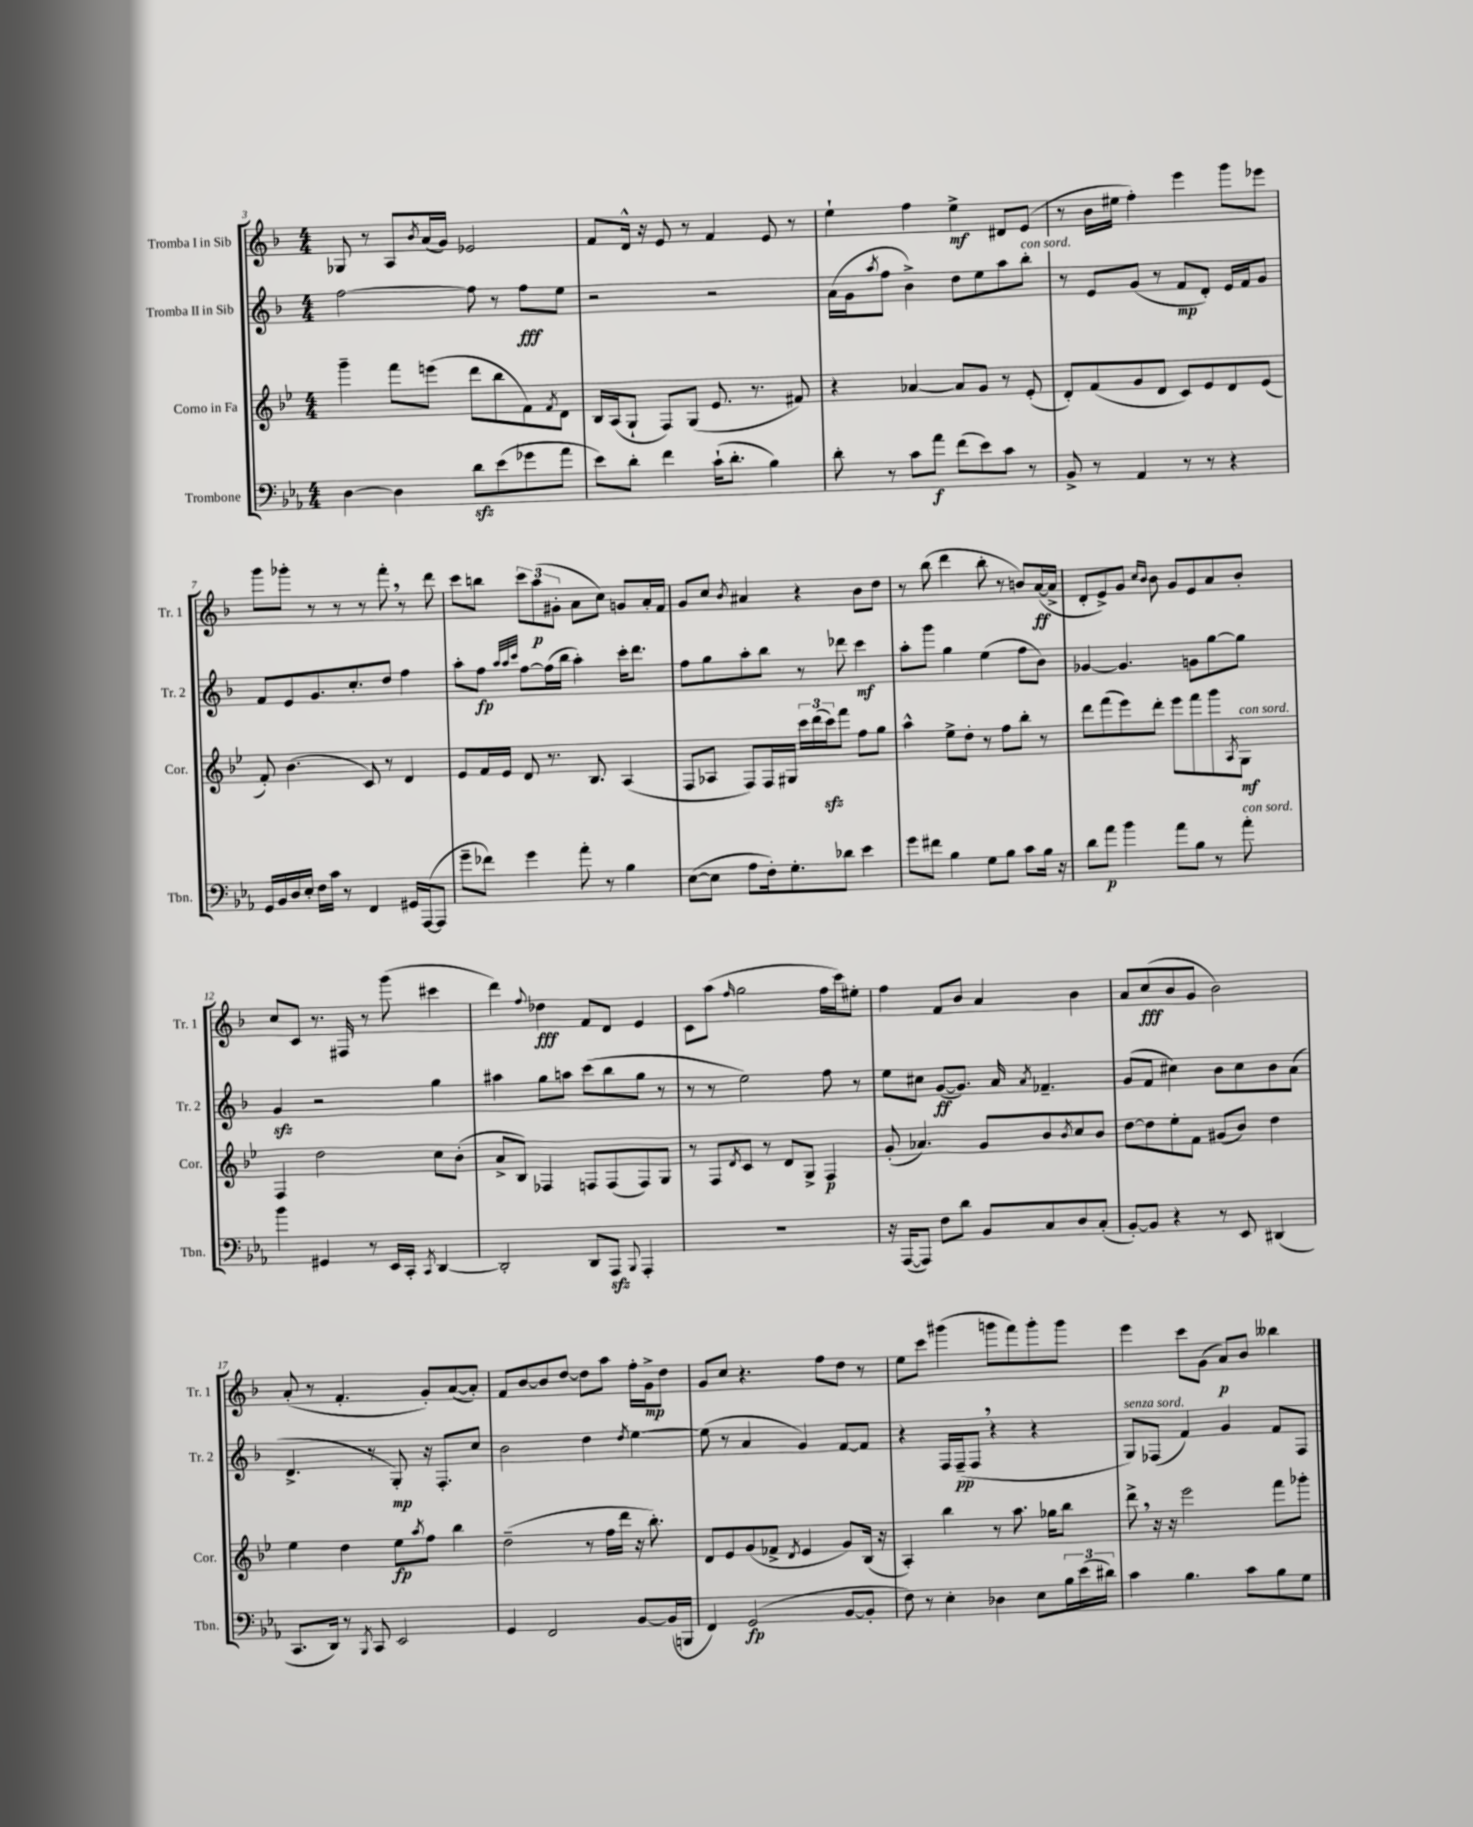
<<
\new StaffGroup <<
\new Staff = "s0" \with { instrumentName = "Tromba I in Sib" shortInstrumentName = "Tr. 1" } {
    \clef treble \key f \major \numericTimeSignature \time 4/4
    ges8 r8 a8 \acciaccatura { bes'8 } a'16( g'16) ees'2 |
    f'8 d'16-^ r16 e'8 r8 f'4 e'8 r8 |
    e''4-! f''4 e''4->\mf dis'8 e'8( |
    r8 bes'16 eis''16 f''4-.) e'''4 g'''8 ees'''8 |
    g'''8 ges'''8-. r8 r8 r8 f'''8-. \breathe r8 d'''8 |
    c'''8 b''8 \tuplet 3/2 { c'''8 a''8\p( gis'8-. } a'8 c''8) g'8 a'16-. f'16 |
    g'8 c''8 \acciaccatura { bes'8 } ais'4 r4 bes'8 d''8 |
    r8 bes''8( d'''4 bes''8-. r8 b'8) a'16~\ff( a'16-> |
    d'8-. e'8->) g'8 \grace { c''16 bes'16 } bes'8 g'8 e'8 a'8 bes'8-. |
    c''8 c'8 r8. fis16 r8 g'''8( cis'''4 |
    d'''4) \appoggiatura { f''8 } des''4\fff f'8 d'8 e'4 |
    c'8 a''8( \grace { f''16 } g''2 f''16 c'''16) eis''8-. |
    f''4 f'8 bes'8 a'4 bes'4 |
    a'8 c''8\fff( bes'8 g'8 bes'2) |
    a'8-.( r8 f'4.-. g'8-.) a'8~( a'8-.) |
    f'8 bes'8~ bes'8 d''8~ d''8 a''8 f''16-. g'16->\mp d''8 |
    g'8 c''8 r4. f''8 d''8 r8 |
    e''8 c'''8 gis'''4( g'''8 f'''8) g'''8-. g'''8 |
    e'''4 c'''8 g'8( a'8\p) bes'8 beses''4 \bar "|." |
}
\new Staff = "s1" \with { instrumentName = "Tromba II in Sib" shortInstrumentName = "Tr. 2" } {
    \clef treble \key f \major \numericTimeSignature \time 4/4
    f''2~ f''8 r8 f''8\fff e''8 |
    r2 r2 |
    a'16( g'16 \acciaccatura { a''8 } f''8 bes'4->) d''8 e''8 a''8 bes''8-.^\markup { \italic "con sord." } |
    r8 e'8 g'8( r8 f'8\mp d'8-.) e'16 f'16 g'8 |
    f'8 e'8 g'8. c''8.-. d''8 f''4 |
    a''8-. f''8\fp \grace { a''32 a''32 c'''32 } f''8~ f''16( bes''16 a''4-.) c'''16-. d'''8. |
    f''8 g''8 a''8-. bes''8 r8 des'''8 c'''4\mf |
    a''8-. g'''8 g''4 e''4( f''8 bes'8) |
    ges'4~ ges'4. g'8 g''8~ g''8 |
    g'4\sfz r2 g''4 |
    ais''4 g''8 a''8 c'''8( bes''8 g''8 r8 |
    r8 r8 e''2) f''8 r8 |
    e''8 cis''8 g'8~\ff( g'8.) a'16 \acciaccatura { a'8 } fes'4.-- |
    g'8( f'8 cis''4) bes'8 cis''8 bes'8 a'8( |
    d'4.-> r8 g8-.\mp) r16 f8.-. c''8 |
    bes'2 d''4 \acciaccatura { d''8 } e''4~ |
    e''8( r8 a'4 g'4) f'8~ f'8 |
    r4 f16 f16--\pp( f8 \breathe r4 r4 |
    g8^\markup { \italic "senza sord." }) fes8( f'4) g'4 f'8 fes8 \bar "|." |
}
\new Staff = "s2" \with { instrumentName = "Corno in Fa" shortInstrumentName = "Cor." } {
    \clef treble \key bes \major \numericTimeSignature \time 4/4
    g'''4-- f'''8 e'''8( d'''8 bes''8 f'8) \acciaccatura { f'8 } d'8 |
    bes16 a16( g8-! f8) g8( ees'8. r8. fis'8) |
    r4 aes'4~ aes'8 g'8 r8 ees'8-.( |
    d'8-.) f'8( g'8 d'8 c'8) ees'8 d'8 ees'8( |
    f'8-.) bes'4.( c'8) r8 d'4 |
    ees'8 f'16 ees'16 d'8 r8. bes8. a4( |
    f8 aes8 f8) f16 gis16 \tuplet 3/2 { c'''16 d'''16( c'''16\sfz) } f'''8 f''8 g''8 |
    a''4-^ ees''8-> d''8-. r8 f''8 bes''8-. r8 |
    d'''8 f'''8( ees'''8) d'''8-. ees'''8 f'''8 g'''8 \acciaccatura { a8 } g8\mf^\markup { \italic "con sord." } |
    f4 d''2 c''8 bes'8-.( |
    a'8-> bes8) fes4 f8 f8( f8) g8 |
    r8 f8 \acciaccatura { d'8 } c'8 r8 d'8 g8-> f4\p |
    g'8-.( aes'4.) g'8 bes'8 \acciaccatura { bes'8 } c''8 bes'8 |
    d''8~ d''8 ees''8-. f'8 gis'8( bes'8) d''4 |
    ees''4 d''4 ees''8\fp \acciaccatura { a''8 } f''8 bes''4 |
    d''2--( r8 f''16 d'''16 r16 bes''8.-.) |
    d'8 ees'8 g'8( fes'8-> \acciaccatura { d'8 } ees'4 g'8) bes16( r16 |
    a4-.) bes''4 r8 a''8. ges''16 bes''8 |
    d'''8-> \breathe r16 r16 ees'''2 f'''8 ges'''8-. \bar "|." |
}
\new Staff = "s3" \with { instrumentName = "Trombone" shortInstrumentName = "Tbn." } {
    \clef bass \key ees \major \numericTimeSignature \time 4/4
    d4~ d4 d'8\sfz ees'8( ges'8 aes'8 |
    ees'8) d'8-. f'4 c'16-!( d'8.-. bes4) |
    d'8-. r8 c'8 aes'8\f f'8( ees'8) c'8 r8 |
    bes,8-> r8 aes,4 r8 r8 r4 |
    g,16 bes,16 d16 ees16-. f16 c'16 r8 f,4 gis,16 aes,,16~( aes,,8 |
    g'8-- fes'8) g'4 aes'8-. r8 bes4 |
    ees8~( ees8 aes8 f16-.) g8.-. des'8 ees'4 |
    g'8 fis'8 bes4 g8 bes8 c'8 bes16 r16 |
    d'8 aes'8\p bes'4 aes'8 bes8 r8 aes'8-.^\markup { \italic "con sord." } |
    bes'4 gis,4 r8 ees,16 c,16-. \acciaccatura { c,8 } d,4~ |
    d,2-. d,8 aes,,8\sfz \appoggiatura { bes,,8 } aes,,4-. |
    R1 |
    r16 aes,,16~( aes,,8) f8 d'8 bes,8 c8 d8 c8-.( |
    bes,8~-.) bes,8 r4 r8 ees,8 dis,4( |
    c,8. d,16) r8 \acciaccatura { bes,,8 } c,8 ees,2 |
    g,4 f,2 bes,8~ bes,16( b,,16 |
    f,4) g,2\fp( bes,8~ bes,8-. |
    f8) r8 ees4-. des4 ees8 \tuplet 3/2 { bes16 ees'16( dis'16) } |
    c'4 bes4. c'8 bes8 g8 \bar "|." |
}
>>
>>
\layout { \context { \Score currentBarNumber = #3 } }
